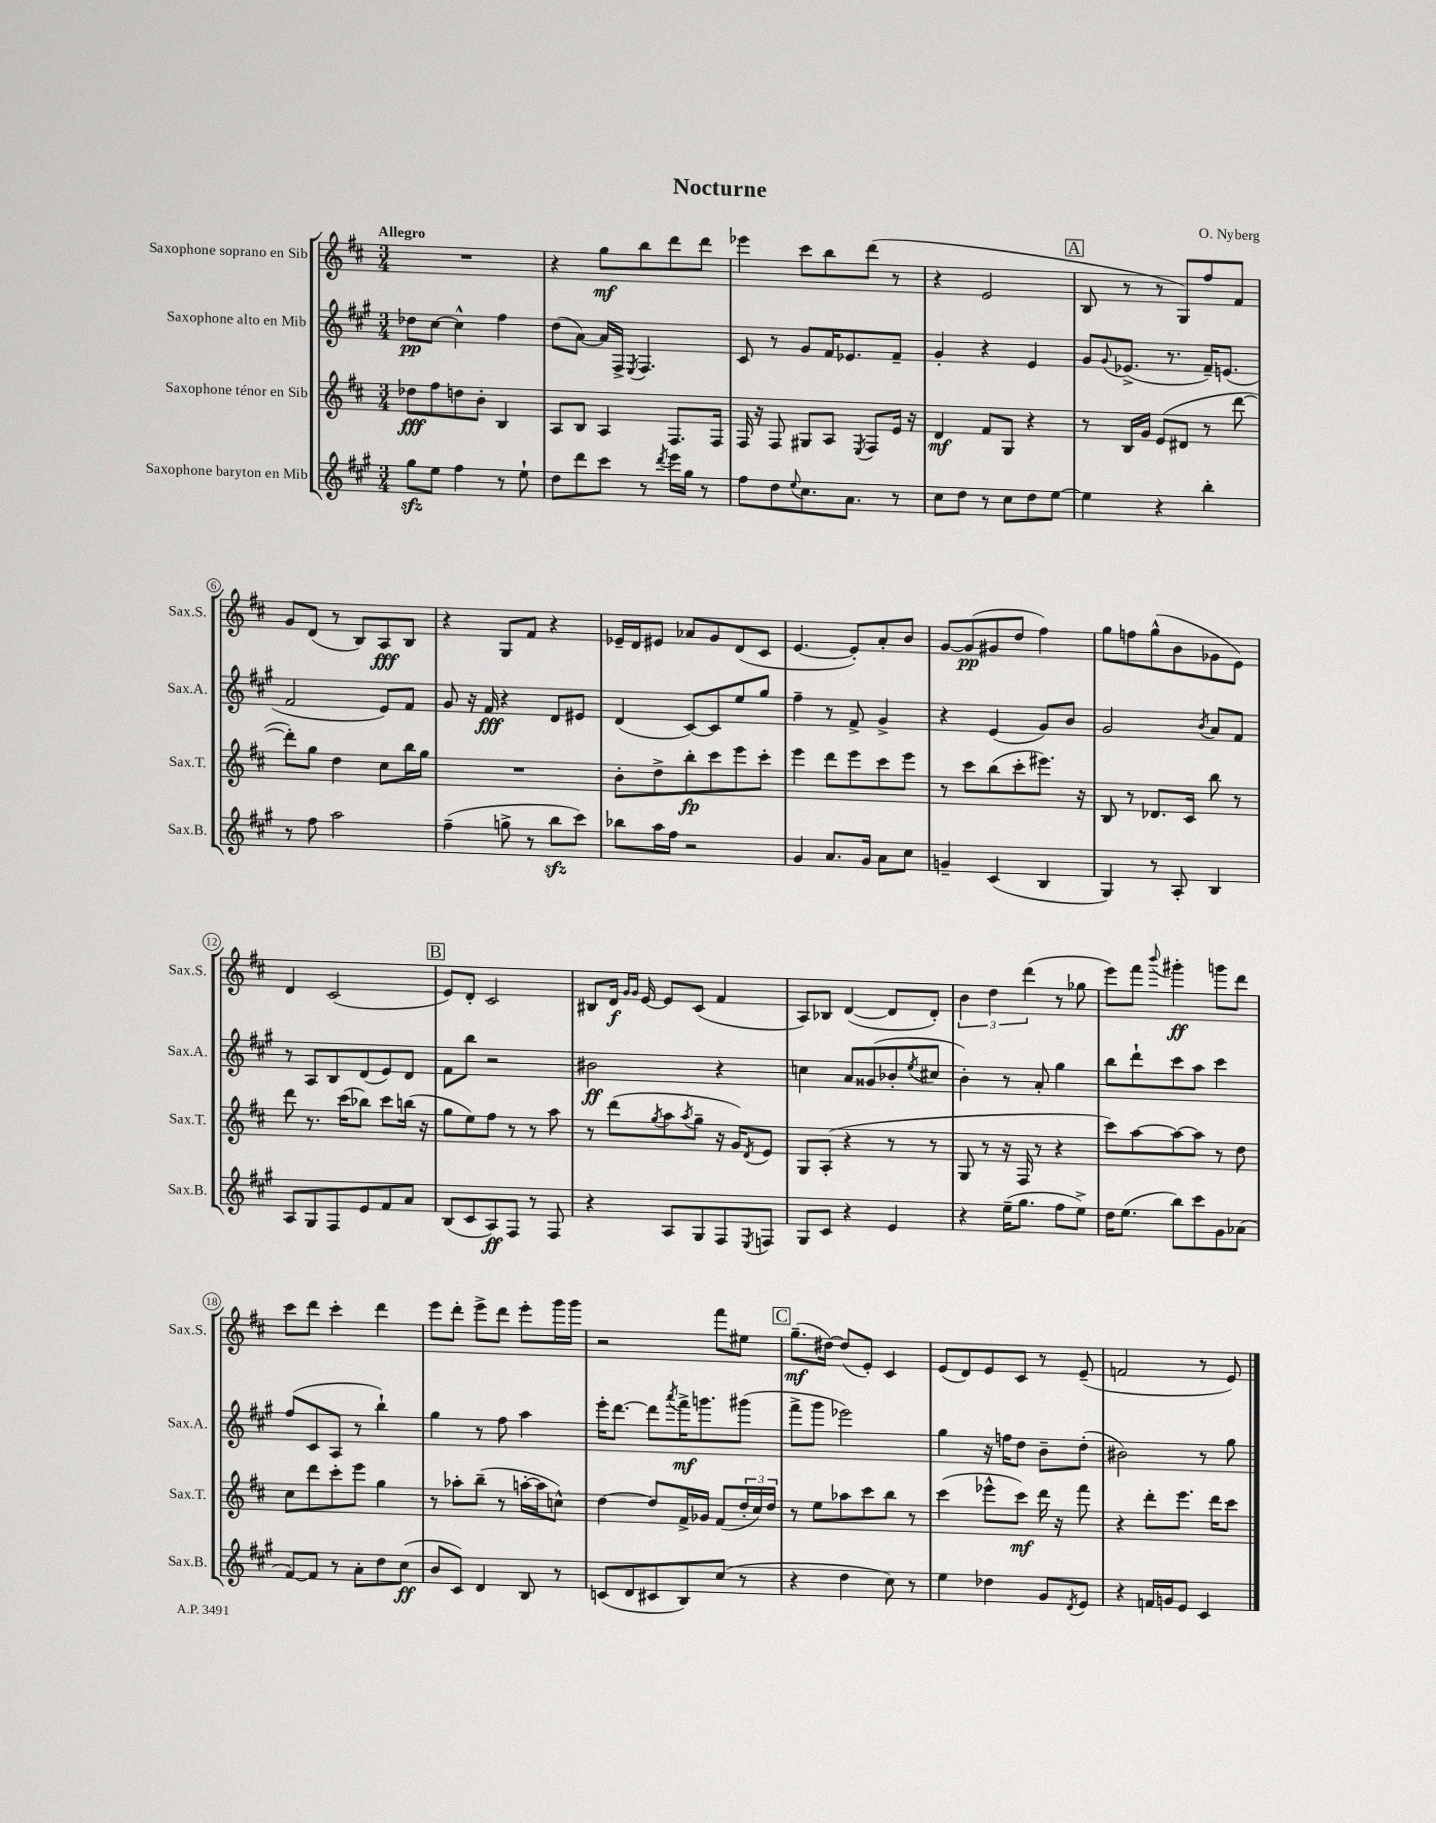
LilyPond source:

\header { title = "Nocturne" composer = "O. Nyberg" }
<<
\new StaffGroup <<
\new Staff = "s0" \with { instrumentName = "Saxophone soprano en Sib" shortInstrumentName = "Sax.S." } {
    \clef treble \key d \major \numericTimeSignature \time 3/4 \tempo "Allegro"
    R2. |
    r4 g''8\mf b''8 d'''8 d'''8 |
    ees'''4 cis'''8 b''8 d'''8( r8 |
    r4 e'2 |
    \mark \markup { \box "A" } b8 r8 r8 g8) fis''8 fis'8 |
    g'8 d'8( r8 b8) a8\fff b8 |
    r4 g8 fis'8 r4 |
    ees'16-- d'16 eis'8 aes'8 g'8 d'8( cis'8 |
    e'4.~ e'8-.) a'8-. b'8 |
    g'8~ g'8\pp( gis'8 d''8 fis''4) |
    g''8 f''8 g''8-^( b'8 ges'8 e'8) |
    d'4 cis'2( |
    \mark \markup { \box "B" } e'8) d'8-. cis'2 |
    bis8 d'16\f \grace { g'16 g'16 } e'16~ e'8 cis'8( fis'4 |
    a8) bes8 d'4~( d'8 d'8-.) |
    \tuplet 3/2 { b'4 d''4 d'''4( } r8 ges''8 |
    e'''8) fis'''8 \appoggiatura { b'''8 } gis'''4-.\ff g'''8 d'''8 |
    cis'''8 d'''8 cis'''4-. d'''4 |
    e'''8 d'''8-. e'''8-> d'''8 e'''8-. g'''16 g'''16 |
    r2 fis'''8 eis''8 |
    \mark \markup { \box "C" } g''8.--\mf( dis''16~) dis''8( e'8-.) cis'4 |
    e'8( d'8) e'8 cis'8 r8 e'8--( |
    f'2 r8 e'8) \bar "|." |
}
\new Staff = "s1" \with { instrumentName = "Saxophone alto en Mib" shortInstrumentName = "Sax.A." } {
    \clef treble \key a \major \numericTimeSignature \time 3/4
    des''8\pp cis''8~ cis''4-^ fis''4 |
    d''8( a'8~) a'16 fis16-> \acciaccatura { e8 } fis4. |
    cis'8 r8 gis'8 fis'16 ees'8. fis'8-- |
    gis'4-. r4 e'4 |
    \mark \markup { \box "A" } gis'8 \appoggiatura { gis'8 } ees'8.->( r8. fis'16--) e'8.( |
    fis'2 e'8) fis'8 |
    gis'8 r16 fis'16\fff r4 d'8 eis'8 |
    d'4( cis'8~) cis'8 e''8 gis''8 |
    fis''4-- r8 fis'8-> gis'4-> |
    r4 e'4( gis'8) b'8 |
    gis'2 \acciaccatura { b'8 } a'8 fis'8 |
    r8 a8 b8 d'8( e'8) d'8 |
    \mark \markup { \box "B" } fis'8 b''8 r2 |
    bis'2\ff r4 |
    c''4 a'8 gisis'8( bes'8-. \acciaccatura { e''8 } cis''8 |
    b'4-.) r8 a'8-. gis''4 |
    b''8 d'''8-! cis'''8 a''8 cis'''4 |
    fis''8( cis'8 a8 r8 b''4-!) |
    gis''4 r8 fis''8 a''4 |
    e'''16-. d'''8.~ d'''8 \acciaccatura { a'''8 } fis'''16->\mf g'''8. gis'''8( |
    \mark \markup { \box "C" } fis'''8-> gis'''8 ees'''2) |
    gis''4 r16 f''16 d''8 b'8-- d''8-.( |
    bis'2) r8 gis''8 \bar "|." |
}
\new Staff = "s2" \with { instrumentName = "Saxophone ténor en Sib" shortInstrumentName = "Sax.T." } {
    \clef treble \key d \major \numericTimeSignature \time 3/4
    des''8\fff fis''8 d''8 b'8-. b4 |
    a8 b8 a4 fis8. fis16 |
    fis16 r16 fis8 gis8 a8 \acciaccatura { e8 } fis8 e'16 r16 |
    d'4\mf fis'8 g8 r4 |
    \mark \markup { \box "A" } r8 b16 g'16 e'8( dis'8 r8 d'''8~ |
    d'''8-.) g''8 d''4 cis''8 b''16 g''16 |
    R2. |
    b'8-. d''8-> b''8-.\fp cis'''8 e'''8 cis'''8-. |
    e'''4 d'''8 e'''8 cis'''8 e'''8 |
    r8 cis'''8 b''8( cis'''8-. eis'''8.) r16 |
    b8 r8 des'8. cis'16 b''8 r8 |
    d'''8 r8. cis'''16( bes''8) cis'''8 b''16( r16 |
    \mark \markup { \box "B" } g''8 e''8) fis''8 r8 r8 a''8 |
    r8 d'''8( \acciaccatura { g''8 } a''8 \acciaccatura { a''8 } g''8-- r16 g'16) \acciaccatura { d'8 } e'8 |
    g8 a8-.( r4 r8 r8 |
    g8 r8 r16 fis16 r8 r4 |
    cis'''8) a''8~ a''8~ a''8 r8 d''8 |
    cis''8 d'''8 cis'''8-. e'''8 g''4 |
    r8 aes''8-. b''8--( r8 a''16~-. a''16 c''8-^) |
    d''4~ d''8 fis'16-> ges'16 fis'8( \tuplet 3/2 { d''16-. cis''16) d''16 } |
    \mark \markup { \box "C" } r8 e''8 aes''8 cis'''8 b''8 r8 |
    cis'''4( ees'''8-^ cis'''8\mf) d'''16 r16 fis'''8 |
    r4 d'''8-. e'''8. d'''16 cis'''8 \bar "|." |
}
\new Staff = "s3" \with { instrumentName = "Saxophone baryton en Mib" shortInstrumentName = "Sax.B." } {
    \clef treble \key a \major \numericTimeSignature \time 3/4
    gis''8\sfz e''8 fis''4 r8 e''8-! |
    d''8 d'''8 cis'''8 r8 \acciaccatura { d'''8 } e'''16 gis''16 r8 |
    fis''8 d''8 \appoggiatura { e''8 } cis''8. a'8. r8 |
    cis''8 d''8 r8 cis''8 d''8 e''8~ |
    \mark \markup { \box "A" } e''4 r4 b''4-. |
    r8 fis''8 a''2 |
    fis''4--( g''8-> r8 b''8\sfz cis'''8) |
    bes''8 a''16 fis''16 r2 |
    gis'4 a'8. gis'16 a'8 cis''8 |
    g'4-- cis'4( b4 |
    gis4) r8 a8-. b4 |
    a8 gis8 fis8 e'8 fis'8 a'8 |
    \mark \markup { \box "B" } b8( cis'8 a8\ff) fis8 r8 fis8 |
    r4 a8 gis8 fis8 \acciaccatura { e8 } f8 |
    gis8 cis'8 r4 e'4 |
    r4 e''16--( gis''8. fis''8 e''8->) |
    d''16 e''8.( b''8) cis'''8 gis'8 aes'8( |
    fis'8~) fis'8 r8 a'8-. d''8 cis''8\ff( |
    b'8 cis'8) d'4 b8 r8 |
    c'8( d'8 cis'8 b8) cis''8( r8 |
    \mark \markup { \box "C" } r4 d''4 cis''8) r8 |
    e''4 des''4 gis'8 \acciaccatura { d'8 } e'8 |
    r4 f'16 g'16 e'8 cis'4 \bar "|." |
}
>>
>>
\layout { \context { \Score \override BarNumber.stencil = #(make-stencil-circler 0.1 0.3 ly:text-interface::print) } }
